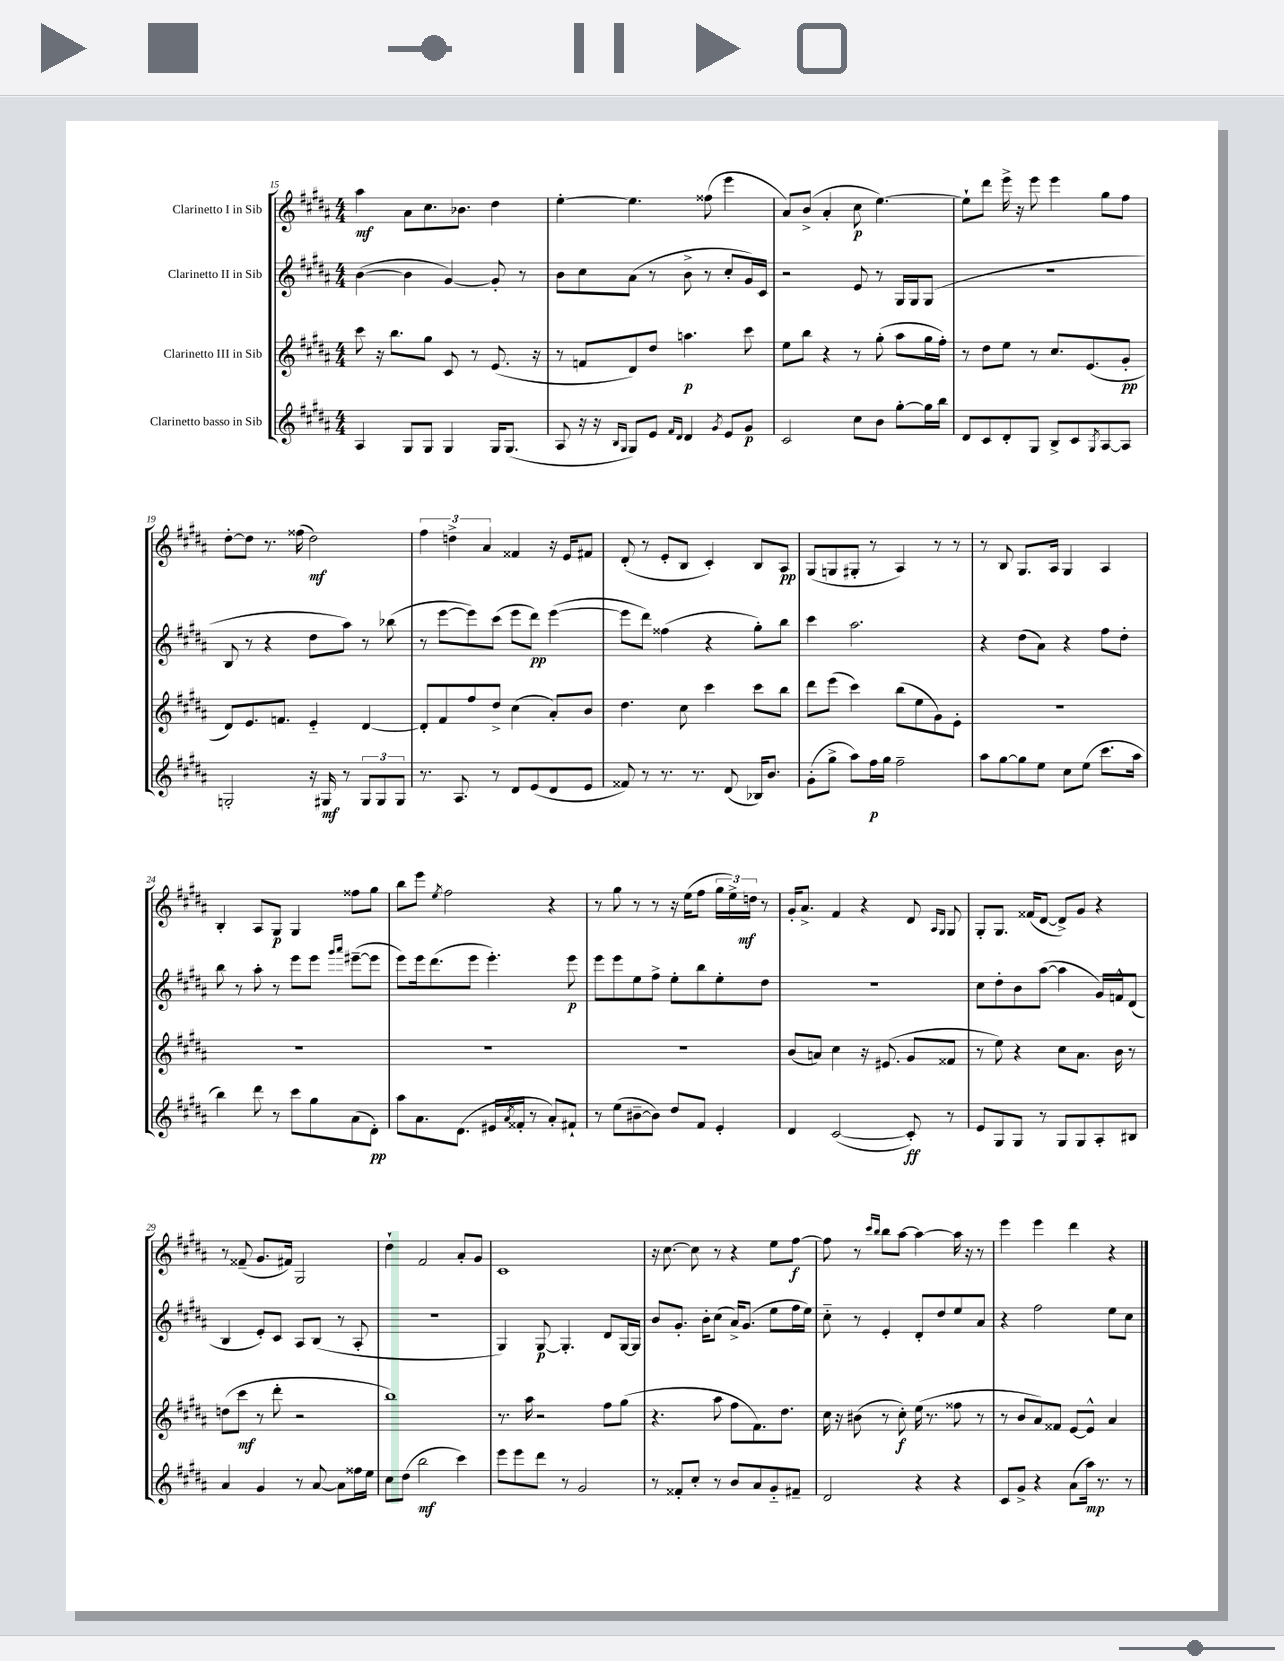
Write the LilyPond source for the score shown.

<<
\new StaffGroup <<
\new Staff = "s0" \with { instrumentName = "Clarinetto I in Sib" } {
    \clef treble \key b \major \numericTimeSignature \time 4/4
    ais''4\mf ais'8 cis''8. bes'8. dis''4 |
    e''4~-. e''4. fisis''8( e'''4 |
    ais'8) b'8->( ais'4-. cis''8\p e''4.~) |
    e''8-! dis'''8 e'''16-> r16 e'''8 e'''4 gis''8 fis''8 |
    dis''8~-. dis''8 r8. fisis''16( dis''2\mf) |
    \tuplet 3/2 { fis''4 d''4-> ais'4 } fisis'4 r16 e'16 fis'8 |
    dis'8-.( r8 e'8-. b8 cis'4-.) b8 ais8\pp |
    gis8( g8 gis8-. r8 ais4) r8 r8 |
    r8 b8 gis8. ais16 gis4 ais4 |
    b4-. ais8 gis8\p gis4 fisis''8 gis''8 |
    b''8 e'''8 \acciaccatura { e''8 } fis''2 r4 |
    r8 gis''8 r8 r8 r16 e''16( fis''8 \tuplet 3/2 { gis''16 e''16->) d''16\mf } r8 |
    gis'16-. ais'8.-> fis'4 r4 dis'8 \grace { ais16 gis16 } gis8 |
    gis8-. gis8. fisis'16( dis'8~ dis'8->) gis'8 r4 |
    r8 fisis'8--( gis'8. fis'16) gis2 |
    dis''4-! fis'2 ais'8-. gis'8 |
    cis'1 |
    r16 cis''8.~ cis''8 r8 r4 e''8 fis''8~\f |
    fis''8 r8 \grace { cis'''16 b''16 } b''8 ais''8~ ais''4~ ais''16 r16 r8 |
    e'''4 e'''4 dis'''4 r4 \bar "|." |
}
\new Staff = "s1" \with { instrumentName = "Clarinetto II in Sib" } {
    \clef treble \key b \major \numericTimeSignature \time 4/4
    b'4~( b'4 gis'4~) gis'8-. r8 |
    b'8 cis''8 ais'8( r8 b'8-> r8 cis''8-. gis'16) cis'16 |
    r2 e'8 r8 gis16 gis16 gis8( |
    r1 |
    b8 r8 r4 dis''8 ais''8) r8 bes''8( |
    r8 e'''8~ e'''8) cis'''8( e'''8 dis'''8\pp) e'''4~( |
    e'''8 dis'''8) fisis''4( r4 gis''8-.) b''8 |
    cis'''4 ais''2. |
    r4 dis''8( ais'8) r4 fis''8 dis''8-. |
    b''8 r8 ais''8-. r8 e'''8 e'''8 \grace { gis'''16 ais'''16 } eis'''8~--( eis'''8 |
    e'''8) e'''16 dis'''8.( e'''8 e'''4.-.) e'''8\p |
    e'''8 e'''8 e''8 fis''8-> e''8-. b''8 e''8-. dis''8 |
    R1 |
    cis''8 dis''8-. b'8 ais''8~( ais''4 gis'16) f'16-^ dis'8( |
    b4 e'8-.) cis'8 ais8 b8( r8 ais8-. |
    r1 |
    gis4) gis8~\p gis4.-. dis'8 gis16~ gis16 |
    b'8 gis'8.-. b'16-. cis''8( ais'16->) gis'8.( e''8 fis''16 e''16) |
    cis''8-_ r8 e'4-. dis'8-. dis''8 e''8 ais'8 |
    r4 fis''2 e''8 cis''8 \bar "|." |
}
\new Staff = "s2" \with { instrumentName = "Clarinetto III in Sib" } {
    \clef treble \key b \major \numericTimeSignature \time 4/4
    cis'''8 r16 b''8. gis''8 cis'8 r8 e'8.( r16 |
    r8 f'8 dis'8) dis''8 a''4.\p cis'''8 |
    e''8 b''8 r4 r8 gis''8-.( ais''8 gis''16 fis''16-.) |
    r8 dis''8 e''8 r8 cis''8. e'8.( gis'8-.\pp |
    dis'8) e'8. f'8. e'4-_ dis'4~ |
    dis'8-. fis'8 fis''8 dis''8-> cis''4( ais'8-.) b'8 |
    dis''4. cis''8 cis'''4 cis'''8 b''8 |
    dis'''8 e'''8( cis'''4) b''8( e''8 gis'8) e'8-. |
    R1 |
    R1 |
    R1 |
    R1 |
    b'8( a'8) cis''4 r16 eis'8.( gis'8 fisis'8 |
    r8 e''8) r4 cis''8 ais'8. b'16 r8 |
    d''8( cis'''8\mf r8 dis'''8-. r2 |
    b''1) |
    r8. ais''16 r2 fis''8 gis''8( |
    r4. ais''8 fis''8 fis'8.) dis''8. |
    cis''16 r16 bis'8( r8 cis''8-.\f) e''16( r8. fisis''8 r8 |
    r8 b'8 ais'8) fisis'8 e'8~ e'8-^ ais'4 \bar "|." |
}
\new Staff = "s3" \with { instrumentName = "Clarinetto basso in Sib" } {
    \clef treble \key b \major \numericTimeSignature \time 4/4
    ais4 gis8 gis8 gis4 gis16 gis8.( |
    ais8 r16 r16 \grace { b16 gis16 } gis8) e'8 \grace { fis'16 dis'16 } dis'4 \acciaccatura { gis'8 } e'8 gis'8\p |
    cis'2 cis''8 b'8 gis''8~-. gis''16 b''16 |
    dis'8 cis'8 dis'8-. gis8 b8-> cis'8 \acciaccatura { gis8 } ais8~ ais8 |
    g2-. r16 gis16\mf r8 \tuplet 3/2 { gis8 gis8 gis8 } |
    r8. ais8. r8 dis'8 e'8( dis'8 e'8 |
    fisis'8) r8 r8. r8. dis'8( bes16) b'8. |
    gis'8-.( gis''8-> ais''8) fis''16\p gis''16 fis''2-- |
    ais''8 gis''8~ gis''8 e''8 cis''8 e''8( cis'''8. ais''16 |
    b''4) dis'''8 r8 cis'''8 gis''8 ais'8( dis'8-.\pp) |
    ais''8 ais'8. dis'8.( eis'16 \acciaccatura { ais'8 } fisis'16-. r8 ais'8-.) fis'8-! |
    r8 e''8( bis'8~-- bis'8) dis''8 fis'8 e'4-. |
    dis'4 cis'2~( cis'8-.\ff) r8 |
    e'8 gis8 gis8 r8 gis8 gis8 ais8-. bis8 |
    ais'4 gis'4 r8 ais'8~ ais'8 fisis''16 e''16 |
    cis''8 dis''8( b''2\mf cis'''4) |
    e'''8 e'''8 dis'''8 r8 gis'2 |
    r8 fisis'8-. cis''8-. r8 b'8 ais'8 gis'8-_ fis'8-- |
    dis'2 r4 r4 |
    cis'8 gis'8-> r4 ais'8( ais''16\mp) r8. r8 \bar "|." |
}
>>
>>
\layout { \context { \Score currentBarNumber = #15 } }
